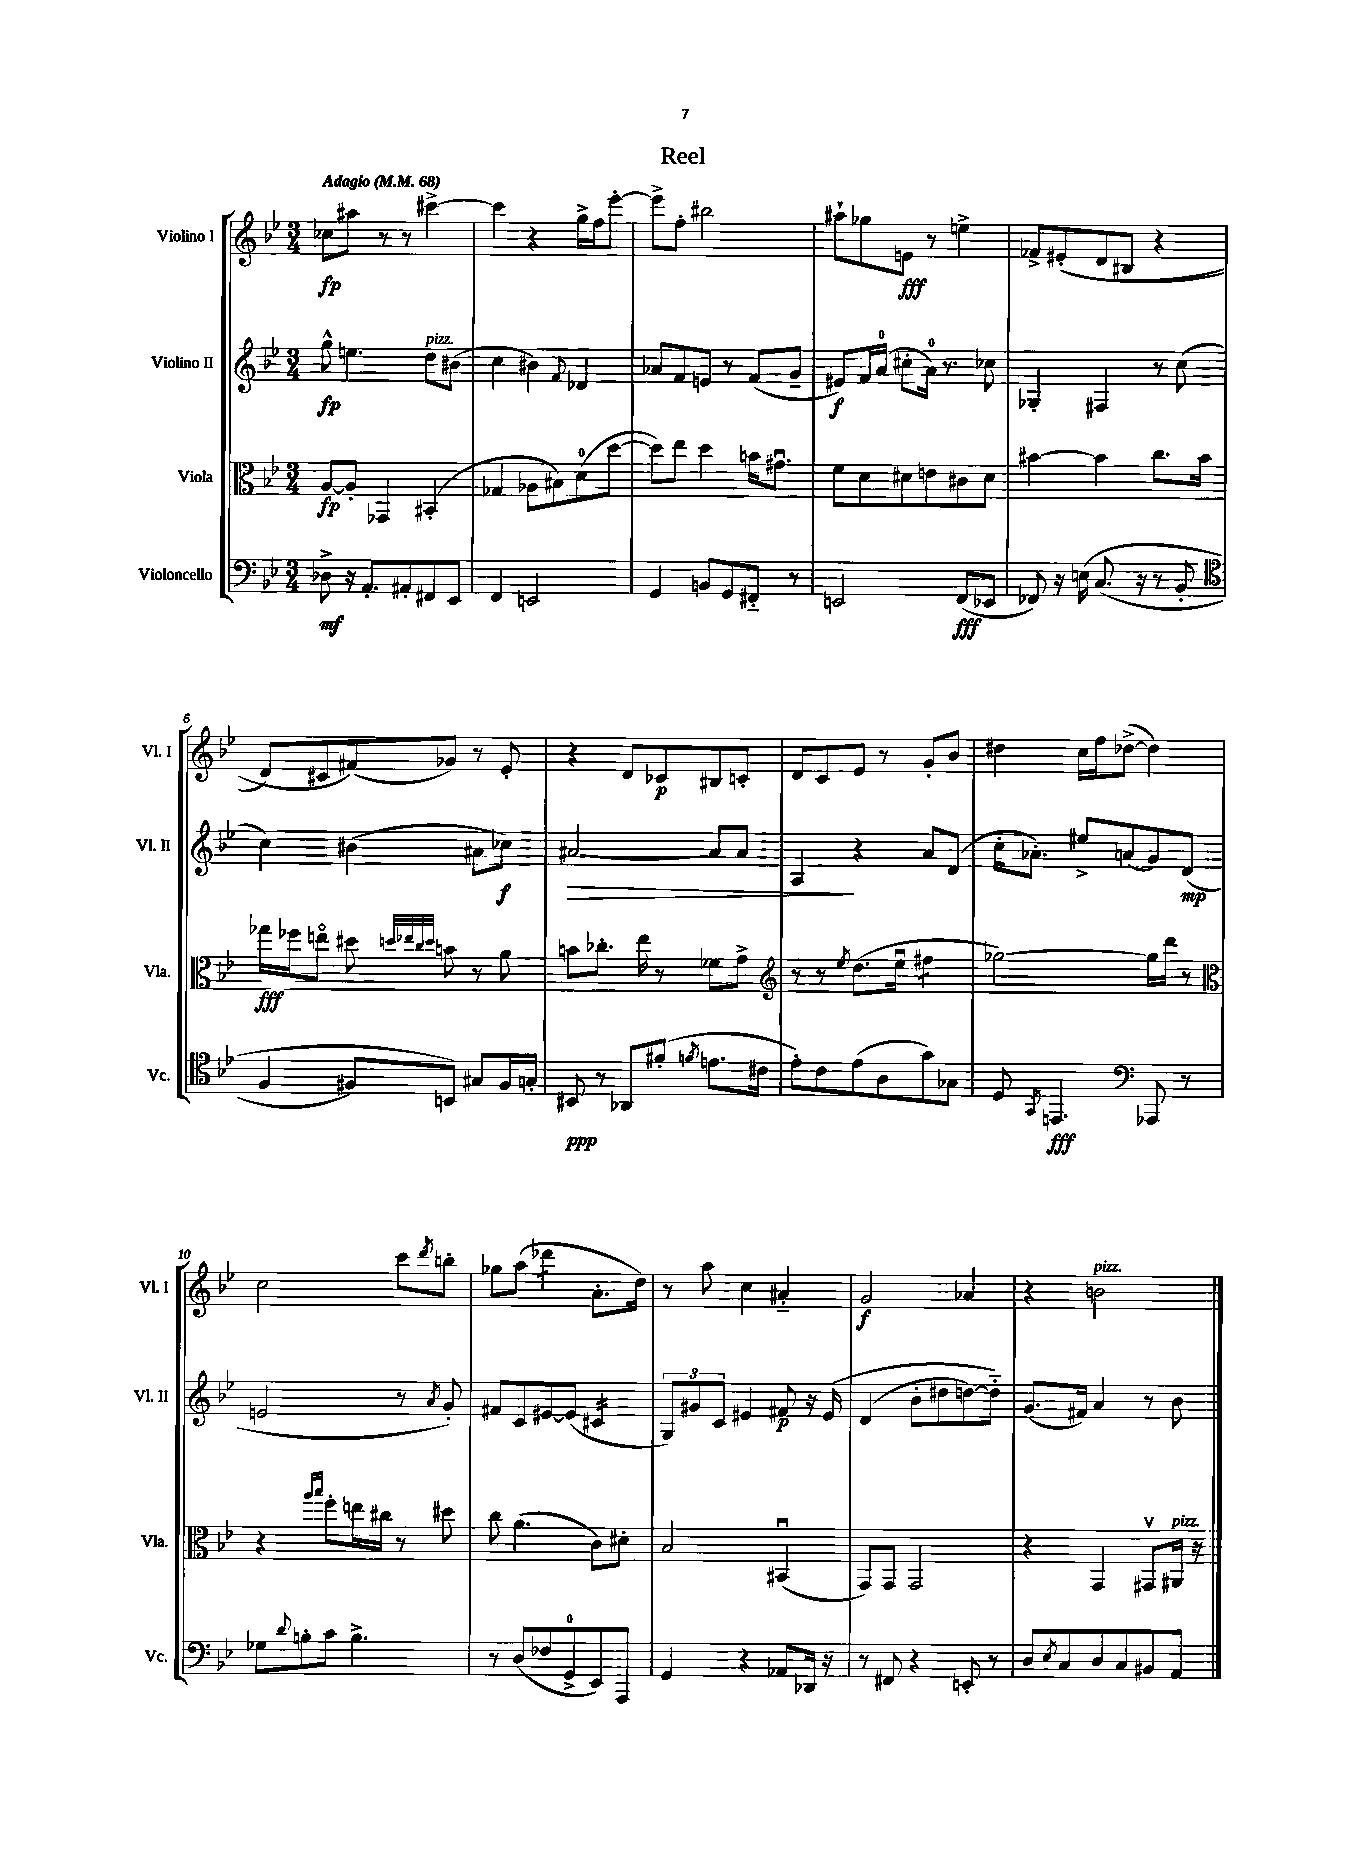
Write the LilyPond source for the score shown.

\header { title = "Reel" }
<<
\new StaffGroup <<
\new Staff = "s0" \with { instrumentName = "Violino I" shortInstrumentName = "Vl. I" } {
    \clef treble \key bes \major \numericTimeSignature \time 3/4 \tempo "Adagio" 4 = 68
    ces''8\fp ais''8 r8 r8 cis'''4~-> |
    cis'''4 r4 g''16-> f''16 ees'''8~-. |
    ees'''8-> f''8-. bis''2 |
    ais''8-! ges''8 e'8\fff r8 e''4-> |
    fes'8-> eis'8-.(\( d'8 bis8 r4 |
    d'8) cis'8 fis'8(\) ges'8) r8 ees'8-. |
    r4 d'8 ces'8\p bis8 c'8-. |
    d'8 c'8 ees'8 r8 g'8-. bes'8 |
    dis''4 c''16 f''16 des''8~->( des''4) |
    c''2 c'''8 \acciaccatura { d'''8 } b''8-. |
    ges''8 a''8( des'''4:8 a'8.-. d''16) |
    r8 a''8 c''4 ais'4-_ |
    g'2\f aes'4 |
    r4 b'2^\markup { \italic "pizz." } \bar "|." |
}
\new Staff = "s1" \with { instrumentName = "Violino II" shortInstrumentName = "Vl. II" } {
    \clef treble \key bes \major \numericTimeSignature \time 3/4
    g''8-^\fp e''4. d''8^\markup { \italic "pizz." } bis'8( |
    c''4 bis'4) \appoggiatura { f'8 } des'4 |
    aes'8 f'8 e'8 r8 f'8( g'8-- |
    eis'8\f) f'16 a'16-0( cis''8-. a'16-0) r8. ces''8 |
    ges4-. fis4 r8 c''8( |
    c''4) bis'4( ais'8 ces''8\f) |
    ais'2~\> ais'8 ais'8 |
    a4\! r4 a'8 d'8( |
    c''16-. aes'8.-.) eis''8-> a'8( g'8) d'8\mp( |
    e'2 r8 \acciaccatura { a'8 } g'8-.) |
    fis'8 c'8 eis'8~ eis'8( cis'4:16 |
    \tuplet 3/2 { g8) gis'8 c'8 } eis'4 fis'8\p r16 eis'16\( |
    d'4( bes'8-. dis''8 d''8~) d''8-_\) |
    g'8.( fis'16) a'4 r8 bes'8 \bar "|." |
}
\new Staff = "s2" \with { instrumentName = "Viola" shortInstrumentName = "Vla." } {
    \clef alto \key bes \major \numericTimeSignature \time 3/4
    a8~\fp a8-. ges,4 bis,4-.( |
    ges4 aes8 bis8) d'8-0( d''8~ |
    d''8) ees''8 d''4 b'16 gis'8.\downbow |
    f'8 d'8 dis'8 e'8 cis'8 dis'8 |
    bis'4~ bis'4 c''8. bis'16 |
    ges''16\fff fes''16 e''8\flageolet dis''8 \grace { d''32 ees''32 c''32 d''32 } b'8 r8 a'8 |
    b'8 ces''8.-. ees''16 r8 fes'8 g'8-> |
    \clef treble r8 r8 \acciaccatura { ees''8 } d''8.( ees''16\downbow fis''4:8 |
    ges''2~) ges''16 d'''16 r8 |
    \clef alto r4 \grace { a''16 bes''16 } f''8-. e''16 cis''16 r8 dis''8 |
    c''8 a'4.( c'8) dis'8-. |
    bes2 bis,4\downbow( |
    g,8) g,8 g,2 |
    r4 g,4 gis,8\upbow ais,16^\markup { \italic "pizz." } r16 \bar "|." |
}
\new Staff = "s3" \with { instrumentName = "Violoncello" shortInstrumentName = "Vc." } {
    \clef bass \key bes \major \numericTimeSignature \time 3/4
    des8->\mf r16 a,8.-. ais,8-. fis,8 ees,8 |
    f,4 e,2 |
    g,4 b,8 g,8 fis,8-_ r8 |
    e,2 f,8\fff( ees,8 |
    fes,8) r16 e16\( c8.( r16 r8 bes,8-. |
    \clef tenor f4 fis8) b,8\) gis8 fis16 g16-. |
    bis,8\ppp r8 aes,8 fis'8-.( \acciaccatura { f'8 } e'8. cis'16 |
    ees'8-.) c'8 ees'8( a8 g'8) ges8 |
    d8 \acciaccatura { g,8 } e,4.\fff \clef bass aes,,8 r8 |
    ges8 \appoggiatura { d'8 } b8-. c'8 b4.-> |
    r8 d8( fes8 g,8-0-> ees,8) a,,8 |
    g,4 r4 aes,8 des,16 r16 |
    r8 fis,8 r4 e,8-. r8 |
    d8 \acciaccatura { ees8 } c8 d8 c8 bis,8 a,8 \bar "|." |
}
>>
>>
